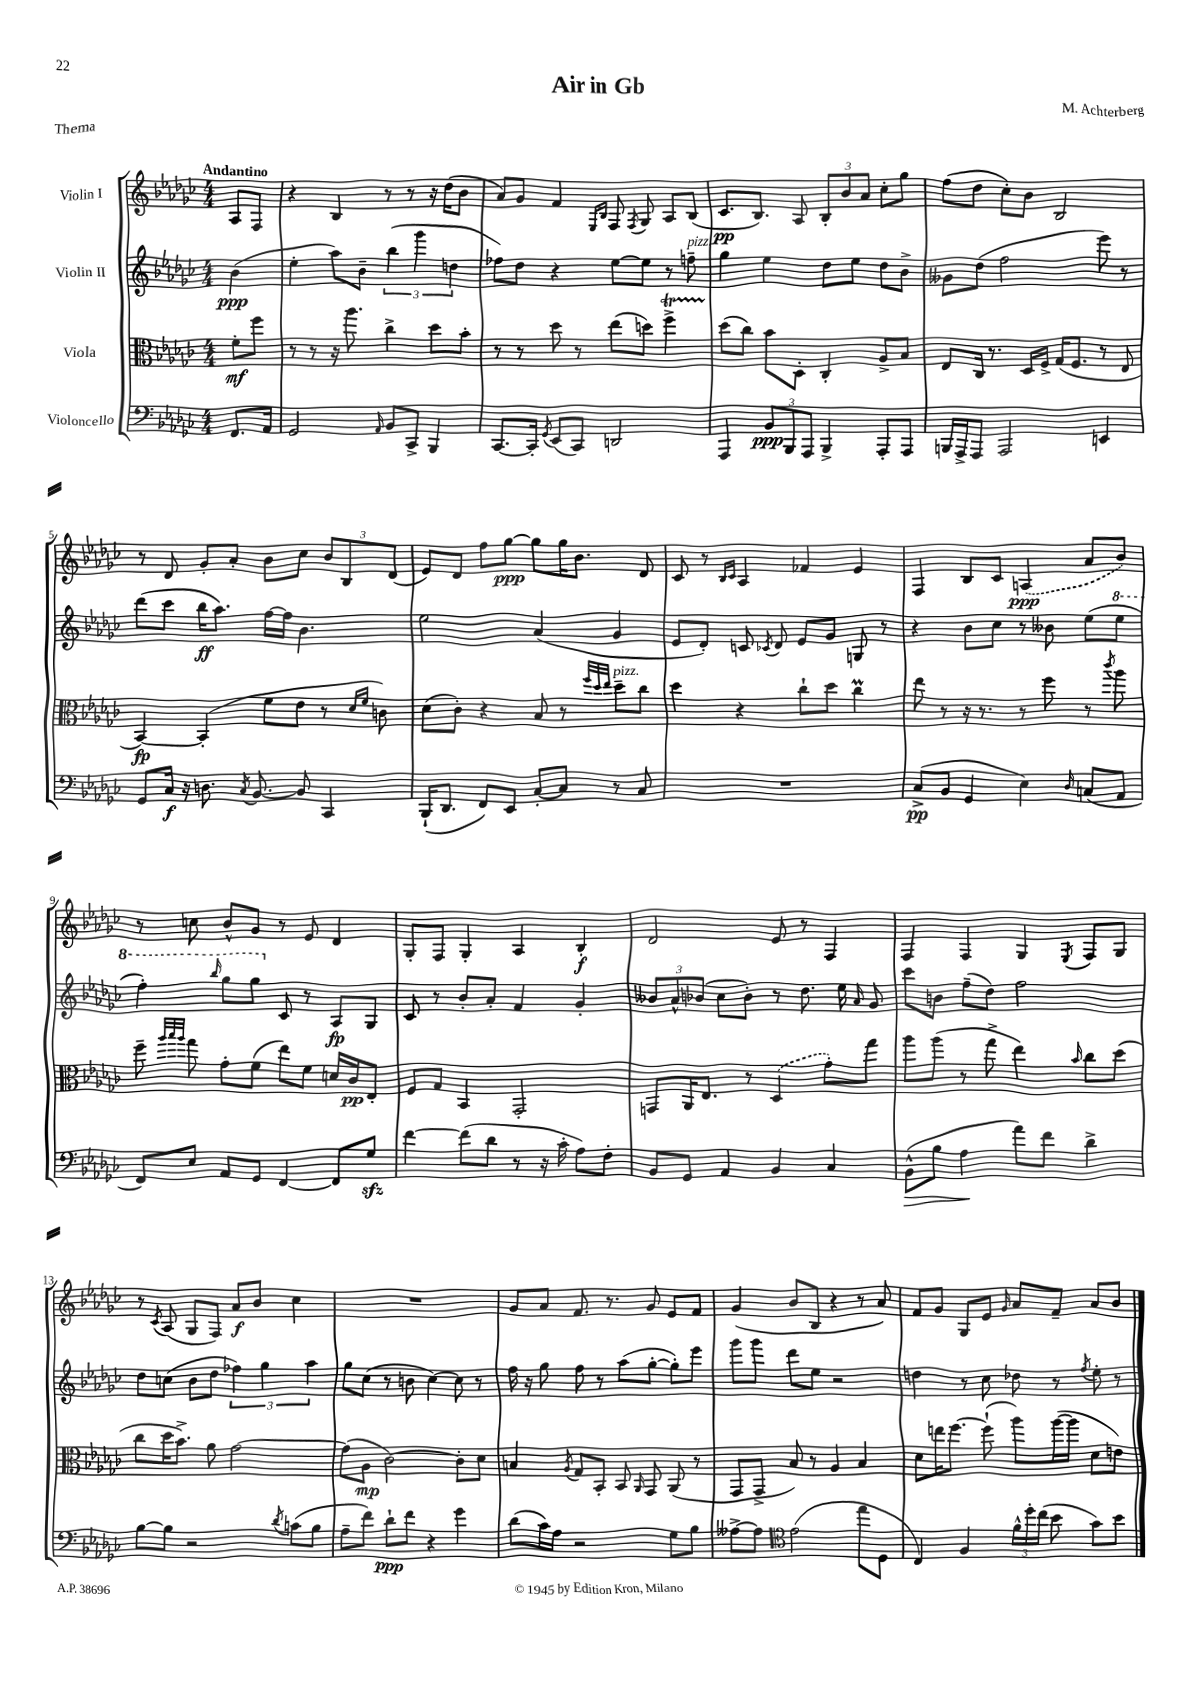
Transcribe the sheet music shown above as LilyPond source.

\header { title = "Air in Gb" composer = "M. Achterberg" piece = "Thema" }
<<
\new StaffGroup <<
\new Staff = "s0" \with { instrumentName = "Violin I" } {
    \clef treble \key ges \major \numericTimeSignature \time 4/4 \partial 4 \tempo "Andantino"
    \autoBeamOff aes8[ f8] |
    r4 bes4 r8 r8 r16 des''16[( bes'8] |
    aes'8[) ges'8] f'4 \grace { ees16[ bes16] } f8 \acciaccatura { f8 } ges8 aes8[ bes8]( |
    ces'8.[\pp bes8.]) aes8 \tuplet 3/2 { bes8[-. bes'8 aes'8] } ces''8[-. ges''8] |
    f''8[( des''8] ces''8[-.) bes'8] bes2 |
    r8 des'8 ges'8[-. aes'8]-. bes'8[ ces''8] \tuplet 3/2 { bes'8[ bes8 des'8]( } |
    ees'8[) des'8] f''8[ ges''8]~\ppp ges''8[ ges''16 bes'8.] des'8 |
    ces'8 r8 \grace { bes16[ ces'16] } aes4 fes'4 ees'4 |
    f4 bes8[ ces'8] \once \slurDashed a4\ppp( aes'8[ bes'8]) |
    r8 c''8 bes'8[-^ ges'8] r8 ees'8 des'4 |
    ges8[-. f8] ges4-. aes4 bes4-.\f |
    des'2 ees'8 r8 f4 |
    f4 f4 ges4 \acciaccatura { ees8 } f8[ ges8] |
    r8 \acciaccatura { ces'8 } aes8( ges8[ f8]) aes'8[\f bes'8] ces''4 |
    R1 |
    ges'8[ aes'8] f'8. r8. ges'8 ees'8[ f'8] |
    ges'4( bes'8[ bes8] r4 r8 aes'8) |
    f'8[ ges'8] ges8[ ees'8] \grace { ges'16 } aes'8[ f'8]-- aes'8[ bes'8] \bar "|." |
}
\new Staff = "s1" \with { instrumentName = "Violin II" } {
    \clef treble \key ges \major \numericTimeSignature \time 4/4 \partial 4
    \autoBeamOff bes'4\ppp( |
    ees''4-. aes''8[) bes'8]-- \tuplet 3/2 { bes''4( ges'''4 d''4 } |
    fes''8[) des''8] r4 ees''8[~ ees''8] r8 f''8--^\markup { \italic "pizz." } |
    ges''4 ees''4 des''8[ ees''8] des''8[ bes'8]-> |
    geses'8[ des''8]( f''2 ees'''8) r8 |
    des'''8[( ces'''8] bes''16[\ff aes''8.]) f''16[~ f''16] bes'4. |
    ees''2 aes'4( ges'4 |
    ees'8[ des'8]-.) c'8 \acciaccatura { ces'8 } des'8 ees'8[ ges'8] g8 r8 |
    r4 bes'8[ ces''8] r8 beses'8 ees''8[( \ottava #1 ees'''8] |
    f'''4-.) \grace { bes'''16 } ges'''8[ ges'''8] \ottava #0 ces'8 r8 aes8[\fp ges8] |
    ces'8 r8 bes'8[-. aes'8]-. f'4 ges'4-. |
    \tuplet 3/2 { beses'8[ aes'8-^ bes'8]( } ces''8[ bes'8]-.) r8 des''8. ees''16 \grace { aes'16 } ges'8 |
    ces'''8[ b'8] f''8[--( des''8]) f''2 |
    des''8[ c''8]( bes'8[ des''8] \tuplet 3/2 { fes''4) ges''4 aes''4 } |
    ges''8[ ces''8]( r8 b'8 ces''4~) ces''8 r8 |
    f''16 r16 ges''8 f''8 r8 aes''8[( ges''8]~-. ges''8[-.) ees'''8] |
    ges'''8[ ges'''8] des'''8[ ees''8] r2 |
    d''4 r8 ces''8 des''8 r8 \acciaccatura { f''8 } ees''8-. r8 \bar "|." |
}
\new Staff = "s2" \with { instrumentName = "Viola" } {
    \clef alto \key ges \major \numericTimeSignature \time 4/4 \partial 4
    \autoBeamOff f'8[-.\mf f''8] |
    r8 r8 r16 aes''8. ces''4-> des''8[ bes'8]-. |
    r8 r8 des''8 r8 ees''8[( d''8]) f''4->\startTrillSpan |
    des''8[\stopTrillSpan( ces''8]) bes'8[ des8]-. ces4-. aes8[-> bes8] |
    ees8[ ces16] r8. des16[ f16]-> ges16[( f8.] r8 ees8 |
    bes,4~\fp) bes,4-.( f'8[ ees'8] r8 \grace { des'16[ f'16] } c'8) |
    des'8[( ces'8]-.) r4 bes8 r8 \grace { f''32[ des''32 ees''32] } des''8[--^\markup { \italic "pizz." } ces''8] |
    des''4 r4 ces''8[-! des''8] ces''4\prall |
    ees''8 r8 r16 r8. r8 f''8 r8 \acciaccatura { ces'''8 } aes''8 |
    f''8-- \grace { aes''32[ bes''32 aes''32] } ges''8 ges'8[-. f'8]( ees''8[) f'8] d'16[ ces'16\pp ees8]-. |
    f8[ ges8] bes,4 ges,2-. |
    g,8[ aes,16 ees8.] r8 \once \slurDashed des4( ges'8[-.) ges''8] |
    aes''8[ aes''8]( r8 ges''8-> ees''4) \grace { bes'16 } ces''8[ des''8]( |
    ces''8[ des''16 bes'8.]->) aes'8 ges'2~ |
    ges'8[( aes8]\mp ces'2~) ces'8[-. des'8] |
    b4 \acciaccatura { aes8 } ges8[ bes,8]-. bes,8 \grace { aes,16 } ges,8 aes,8( r8 |
    ges,8[ ges,8]-> bes8) r8 aes4 bes4 |
    des'8[ e''16 f''8.]~ f''8-!( aes''8[) aes''16~( aes''16] des'8[ e'8]) \bar "|." |
}
\new Staff = "s3" \with { instrumentName = "Violoncello" } {
    \clef bass \key ges \major \numericTimeSignature \time 4/4 \partial 4
    \autoBeamOff f,8.[ aes,16] |
    ges,2 \grace { aes,16 } bes,8[ ces,8]-> bes,,4 |
    ces,8.[~ ces,16]-. \acciaccatura { ges,8 } ees,8[( ces,8]) d,2 |
    aes,,4 \tuplet 3/2 { bes,8[\ppp bes,,8 aes,,8] } bes,,4-> aes,,8[-. aes,,8] |
    b,,16[ aes,,16-> aes,,8] aes,,2 e,4 |
    ges,8[ ces16]\f r16 d8. \acciaccatura { ces8 } bes,8.~ bes,8 ces,4 |
    bes,,16[-!( des,8.] f,8[) ees,8] ces8[~-. ces8] r8 ces8 |
    R1 |
    ces8[->\pp( bes,8] ges,4 ees4) \grace { des16 } c8[( aes,8] |
    f,8[) ees8] aes,8[ ges,8] f,4~ f,8[ ges8]\sfz |
    f'4~ f'8[( des'8] r8 r16 ces'16-. aes8[) f8]-. |
    bes,8[ ges,8] aes,4 bes,4 ces4 |
    bes,8[-^\>( bes8] aes4\! aes'8[) f'8] des'4-> |
    bes8[~ bes8] r2 \acciaccatura { des'8 } c'8[( bes8] |
    aes8[-- f'8]) des'8[-!\ppp f'8] r4 ges'4 |
    des'8[( ces'16) aes16] r2 ges8[ bes8] |
    aeses8[~-> aeses8] \clef tenor ees'2( ees''8[ des8] |
    ces4) f4 \tuplet 3/2 { f'16[-^ des''16-. ces''16]( } bes'8 ges'8[) bes'8] \bar "|." |
}
>>
>>
